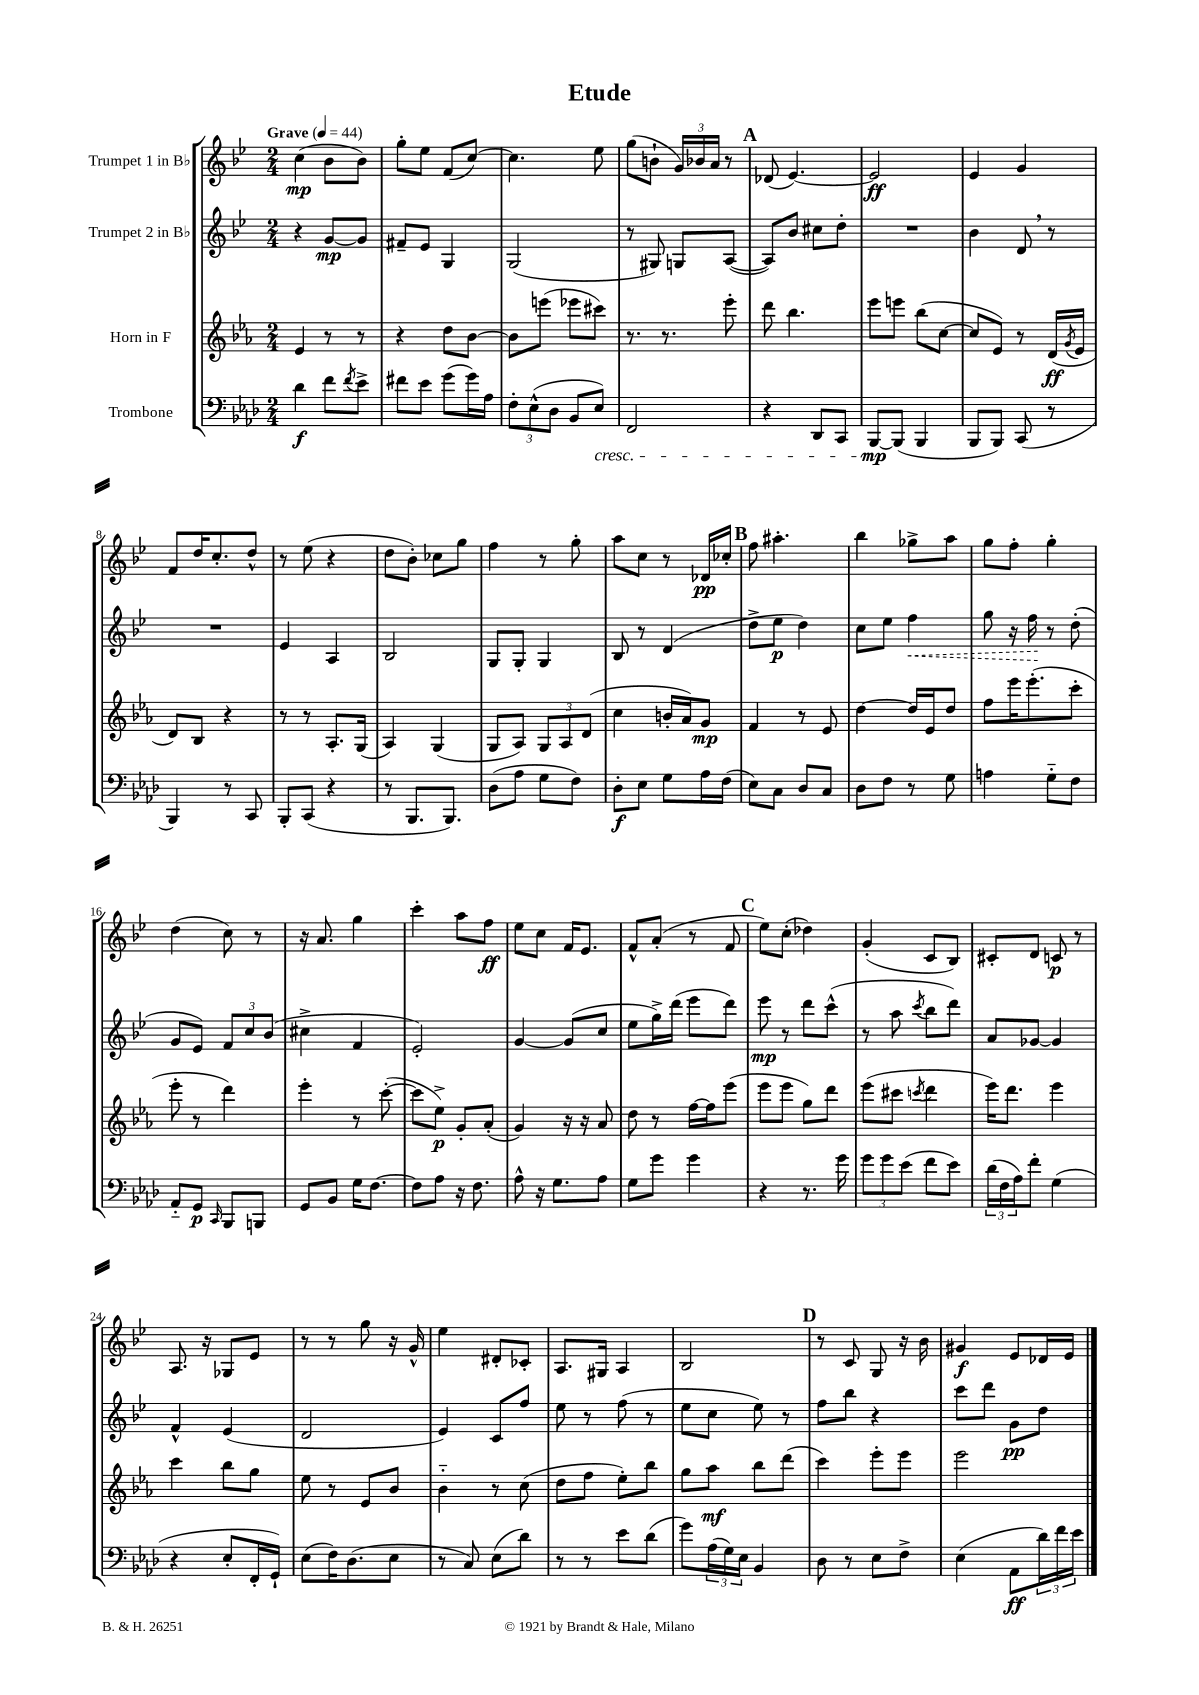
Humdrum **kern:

**kern	**kern	**kern	**kern
*staff4	*staff3	*staff2	*staff1
*clefF4	*clefG2	*clefG2	*clefG2
*k[b-e-a-d-]	*k[b-e-a-]	*k[b-e-]	*k[b-e-]
*M2/4	*M2/4	*M2/4	*M2/4
*MM44	*MM44	*MM44	*MM44
4d-	4e-	4r	(4cc
8f	8r	[8g	8b-
8qf	.	.	.
8e-^	8r	8g]	8b-)
=	=	=	=
8f#	4r	8f#~	8gg'
8e-	.	8e-	8ee-
(8g	8dd	4G	(8f
16g)	[8b-	.	[8cc)
16A-	.	.	.
=	=	=	=
12F'	8b-]	(2G	4.cc]
(12E-^^	.	.	.
.	(8eee	.	.
12D-	.	.	.
8BB-	8eee-	.	.
8E-)	8ccc#)	.	8ee-
=	=	=	=
2FF	8.r	8r	(8gg
.	.	8G#)	8b`
.	8.r	.	.
.	.	8G	24g)
.	.	.	24b-
.	.	.	24a
.	8eee-'	([8A	8r
=	=	=	=
4r	8ddd	8A])	(8d-
.	4.bb-	8b-	[4.e-)
8DD-	.	8cc#	.
8CC	.	8dd'	.
=	=	=	=
[8BBB-	8eee-	2r	2e-]
(8BBB-]	8eee	.	.
4BBB-	(8bb-	.	.
.	[8cc	.	.
=	=	=	=
8BBB-	8cc]	4b-	4e-
8BBB-)	8e-)	.	.
(8CC	8r	8d	4g
8r	(16d	8r	.
.	8qg	.	.
.	16e-	.	.
=	=	=	=
4BBB-)	8d)	2r	8f
.	8B-	.	16dd
.	.	.	8.cc'
8r	4r	.	.
8CC	.	.	8dd^^
=	=	=	=
8BBB-'	8r	4e-	8r
(8CC	8r	.	(8ee-
4r	8.A-'	4A	4r
.	(16G	.	.
=	=	=	=
8r	4A-)	2B-	8dd
8.BBB-	.	.	8b-')
.	(4G	.	8cc-
8.BBB-)	.	.	.
.	.	.	8gg
=	=	=	=
(8D-	8G	8G	4ff
8A-	8A-)	8G'	.
8G	12G	4G	8r
.	12A-	.	.
8F)	.	.	8gg'
.	(12d	.	.
=	=	=	=
8D-'	4cc	8B-	8aa
8E-	.	8r	8cc
8G	16b'	(4d	8r
.	16a-)	.	.
16A-	8g	.	16d-
(16F	.	.	16cc-'
=	=	=	=
8E-)	4f	8dd^	8ff
8C	.	8ee-	4.aa#'
8D-	8r	4dd)	.
8C	8e-	.	.
=	=	=	=
8D-	[4dd	8cc	4bb-
8F	.	8ee-	.
8r	16dd]	4ff	8gg-^
.	16e-	.	.
8G	8dd	.	8aa
=	=	=	=
4A	8ff	8gg	8gg
.	16eee-	16r	8ff'
.	(8.eee-'	16ff	.
8G'~	.	8r	4gg'
8F	8ccc'	(8dd'	.
=	=	=	=
8AA-'~	8eee-'	8g	(4dd
8GG	8r	8e-)	.
16qqCC	.	.	.
8BBB-	4ddd)	12f	8cc)
.	.	12cc	.
8BBB	.	.	8r
.	.	(12b-	.
=	=	=	=
8GG	4eee-'	4cc#^	16r
.	.	.	8.a
8BB-	.	.	.
16G	8r	4f	4gg
[8.F	.	.	.
.	([8ccc'	.	.
=	=	=	=
8F]	8ccc]	2e-')	4ccc'
8A-	8ee-^)	.	.
16r	8g'	.	8aa
8.F	.	.	.
.	(8a-'	.	8ff
=	=	=	=
8A-^^	4g)	[4g	8ee-
16r	.	.	8cc
8.G	.	.	.
.	16r	(8g]	16f
.	16r	.	8.e-
8A-	8a-	8cc	.
=	=	=	=
8G	8dd	8ee-	8f^^
8g	8r	16gg^)	(8a'
.	.	(16ddd	.
4g	[16ff	8eee-	8r
.	16ff]	.	.
.	(8eee-	8ddd)	8f
=	=	=	=
4r	8eee-	8eee-	8ee-)
.	8eee-	8r	(8cc'
8.r	8gg)	8ddd	4dd-)
.	8ddd	(8ccc^^	.
16g	.	.	.
=	=	=	=
12g	(8eee-	8r	(4g'
12g	.	.	.
.	8ccc#	8aa	.
(12e-	.	.	.
.	8qccc	8qccc	.
8f	4ddd	8bb-	8c
8e-)	.	8ddd)	8B-)
=	=	=	=
(24d-	16eee-)	8a	8c#'
24F	.	.	.
.	8.ddd	.	.
24A-)	.	.	.
8f'	.	[8g-	8d
(4G	4eee-	4g-]	8c
.	.	.	8r
=	=	=	=
4r	4ccc	4f^^	8.A
.	.	.	16r
8E-'	8bb-	(4e-	8G-
16FF'	8gg	.	8e-
16GG`)	.	.	.
=	=	=	=
(8E-	8ee-	2d	8r
16F)	8r	.	8r
(8.D-	.	.	.
.	8e-	.	8gg
8E-	8b-	.	16r
.	.	.	16g^^
=	=	=	=
8r	4b-'~	4e-)	4ee-
8C)	.	.	.
(8E-	8r	8c	8d#'
8d-)	(8cc	8ff	8c-'
=	=	=	=
8r	8dd	8ee-	8.A
8r	8ff	8r	.
.	.	.	16G#
8e-	8ee-')	(8ff	4A
(8d-	8bb-	8r	.
=	=	=	=
8g)	8gg	8ee-	2B-
(24A-	8aa-	8cc	.
24G)	.	.	.
24E-	.	.	.
4BB-	8bb-	8ee-)	.
.	(8ddd	8r	.
=	=	=	=
8D-	4ccc)	8ff	8r
8r	.	8bb-	8c
8E-	8eee-'	4r	8G
8F^	8eee-	.	16r
.	.	.	16b-
=	=	=	=
(4E-	2eee-	8ccc	4g#
.	.	8ddd	.
8AA-	.	8g	8e-
24d-)	.	8dd	16d-
24f	.	.	.
.	.	.	16e-
24e-	.	.	.
==	==	==	==
*-	*-	*-	*-
